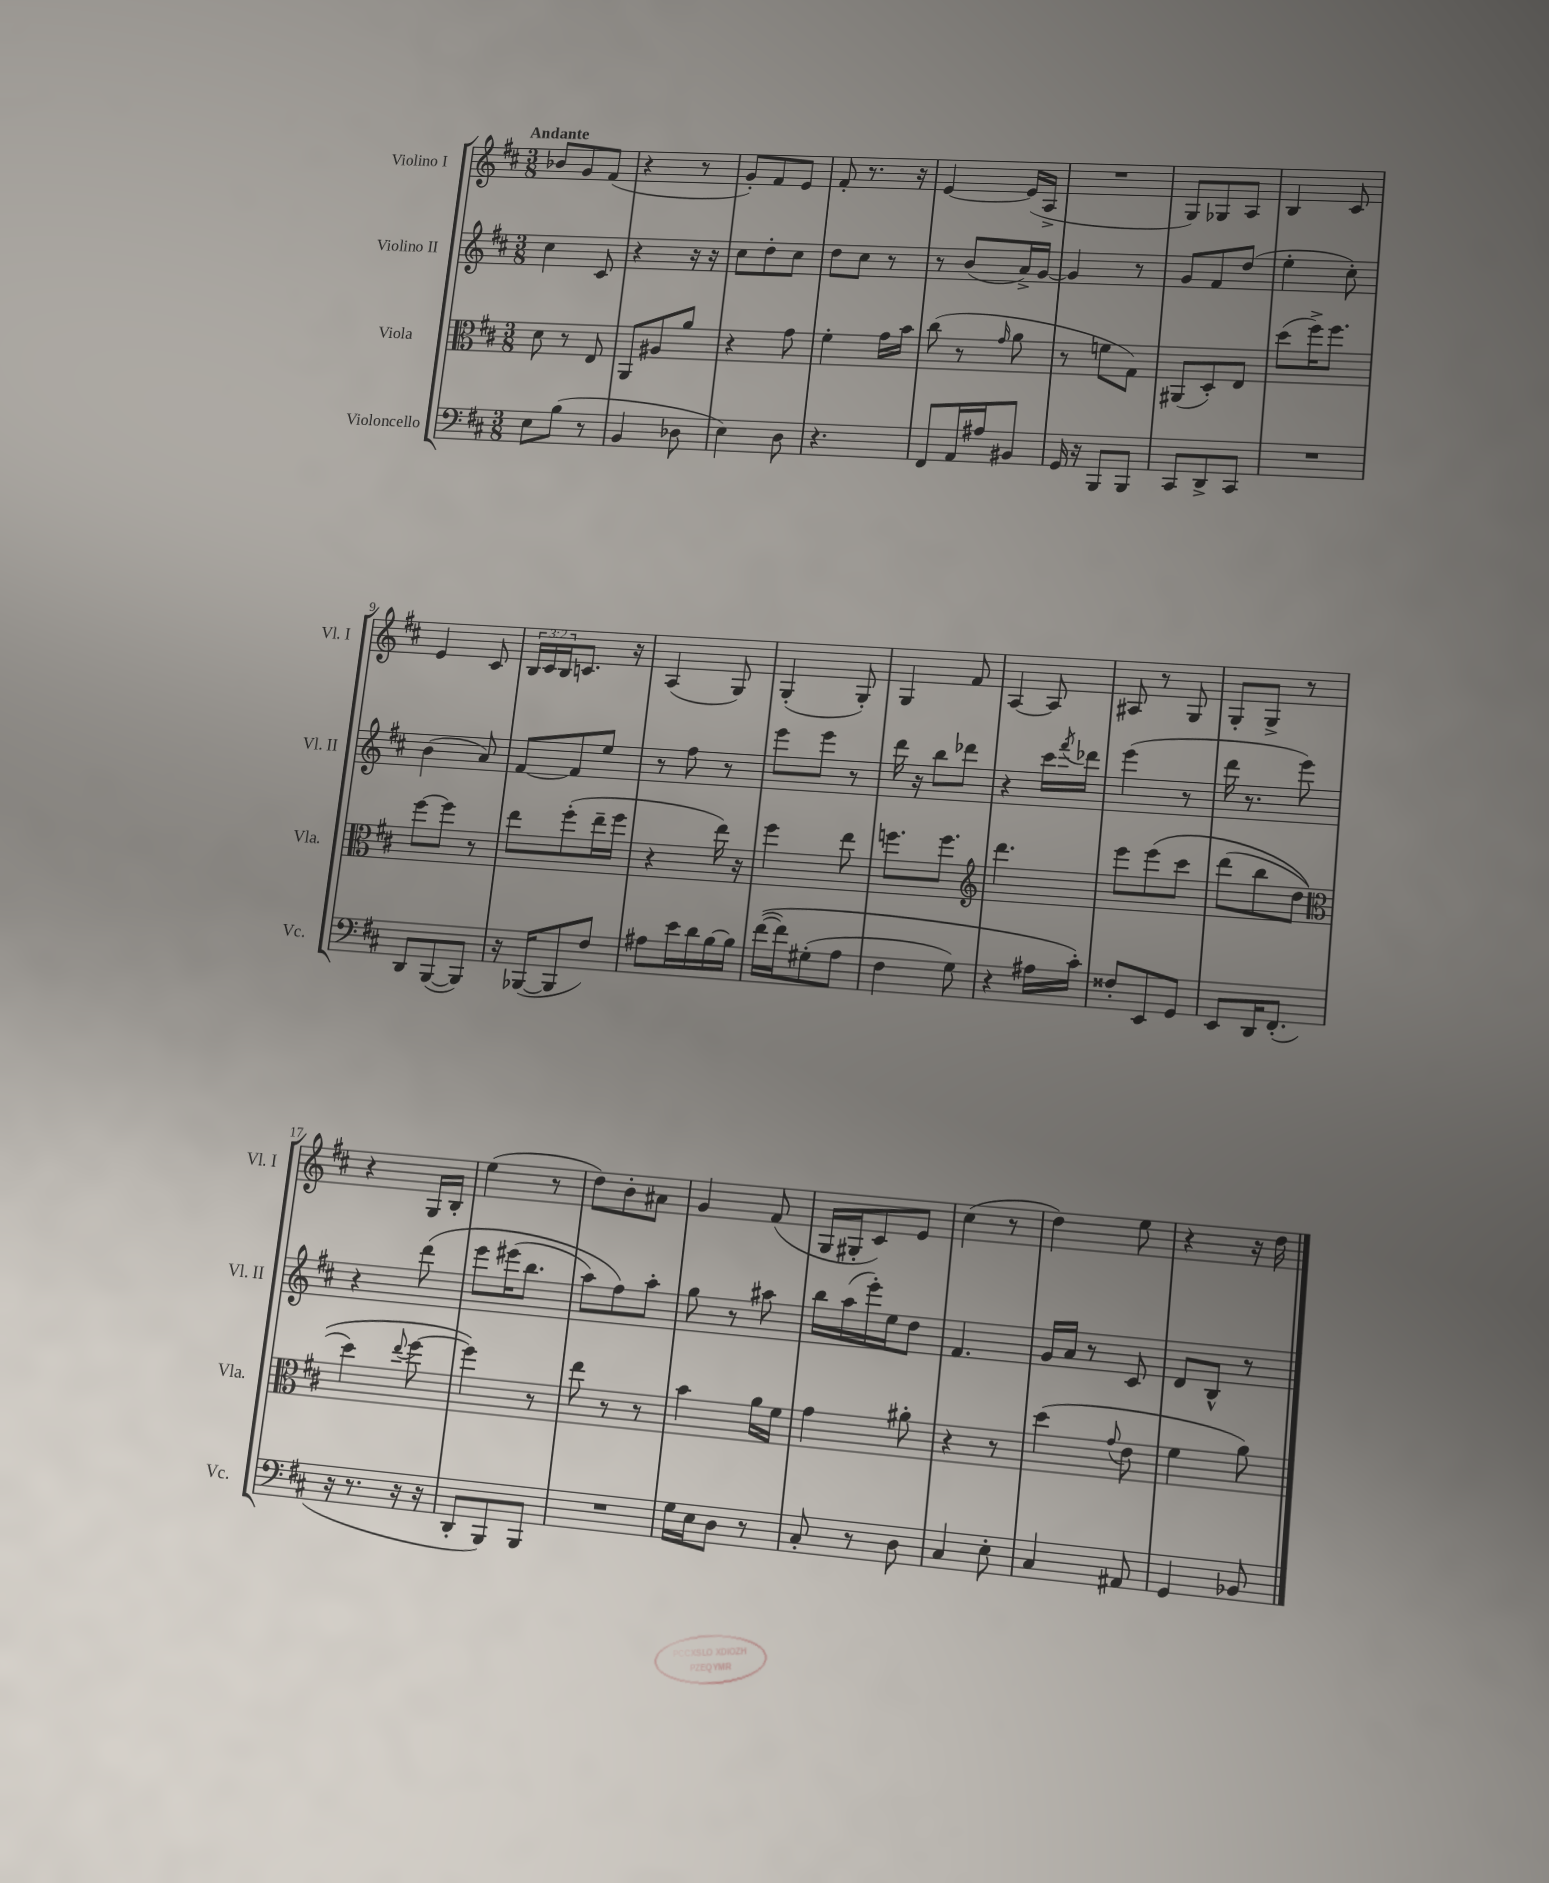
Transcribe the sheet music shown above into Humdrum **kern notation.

**kern	**kern	**kern	**kern
*part4	*part3	*part2	*part1
*staff4	*staff3	*staff2	*staff1
*I"Violoncello	*I"Viola	*I"Violino II	*I"Violino I
*I'Vc.	*I'Vla.	*I'Vl. II	*I'Vl. I
*clefF4	*clefC3	*clefG2	*clefG2
*k[f#c#]	*k[f#c#]	*k[f#c#]	*k[f#c#]
*M3/8	*M3/8	*M3/8	*M3/8
=1	=1	=1	=1
!	!	!	!LO:TX:a:B:t=Andante
8E\L	8d\	4cc#\	8b-X/L
(8B\J	8r	.	8g/
8r	8E/	8c#/	(8f#/J
=2	=2	=2	=2
4BB/	8AA/L	4r	4r
.	8A#X/	.	.
8D-X\	8a/J	16r	8r
.	.	16r	.
=3	=3	=3	=3
4E\)	4r	8cc#\L	8g'/L)
.	.	8dd'\	8f#/
8D\	8g\	8cc#\J	8e/J
=4	=4	=4	=4
4.r	4f#'\	8dd\L	8f#'/
.	.	8cc#\J	8.r
.	16g\LL	8r	.
.	16b\JJ	.	16r
=5	=5	=5	=5
8FF#/L	(8cc#\	8r	[4e/
16AA/L	8r	(8b/L	.
16A#X/J	.	.	.
.	16qqg/	.	.
8BB#X/J	8a\	16a^/L)	(16e/LL]
.	.	[16g/JJ	16A^/JJ
=6	=6	=6	=6
16GG/	8r	4g/]	4.r
16r	.	.	.
8BBB/L	8fn\L	.	.
8BBB/J	8G\J)	8r	.
=7	=7	=7	=7
8CC#/L	(8AA#X/L	8g/L	8G/L)
8DD^/	8D'/)	8f#/	8G-X/
8CC#/J	8E/J	(8dd/J	8A/J
=8	=8	=8	=8
4.r	(8dd\L	4ee'\	4B/
.	16ff#^\K)	.	.
.	8.ff#\J	.	.
.	.	8cc#'\)	8c#/
!!LO:LB:g=z
=9	=9	=9	=9
8DD/L	[8ff#\L	(4b\	4e/
([8BBB/	8ff#\J]	.	.
8BBB/J])	8r	8a/)	8c#/
=10	=10	=10	=10
16r	8ee\L	[8f#/L	24B/LL
.	.	.	24c#/
([16BBB-X/KL	.	.	.
.	.	.	24B/J
8BBB-/]	(8ff#'\	8f#/]	8.cn/J
8F#/J)	16ee~\L	8ee/J	.
.	16ff#\JJ	.	16r
=11	=11	=11	=11
8A#X\L	4r	8r	(4A/
16e\L	.	8ff#\	.
16d\	.	.	.
[16B\	16ee\)	8r	8G/)
16B\JJ]	16r	.	.
=12	=12	=12	=12
(([16f#\LL	4ff#\	8eee\L	(4G'/
16f#\J])	.	.	.
(8G#X'\	.	8eee\J	.
8A\J	8ee\	8r	8G'/)
=13	=13	=13	=13
4F#\	8.ffn\L	16ddd\	4G/
.	.	16r	.
.	.	8bb\L	.
.	8.ff\J	.	.
8G\)	.	8ddd-X\J	8f#/
=14	=14	=14	=14
*	*clefG2	*	*
4r	4.ddd\	4r	[4A/
16A#X\LL	.	16ccc#\LL	8A/]
.	.	8qfff#/	.
16c#'\JJ)	.	16ddd-X\JJ	.
=15	=15	=15	=15
8F##X'/L	8eee\L	(4eee\	8A#X/
8EE/	(8eee\	.	8r
8GG/J	8ccc#\J	8r	8G/
=16	=16	=16	=16
8EE/L	(8ddd\L	16ddd\	8G'/L
.	.	8.r	.
16DD/K	8bb\	.	8G^/J
(8.FF#'/J	.	.	.
.	8dd\J	8eee\)	8r
!!LO:LB:g=z
=17	=17	=17	=17
*	*clefC3	*	*
16r	4dd\)	4r	4r
8.r	.	.	.
.	8qqee/	.	.
16r	[8ff#\	(8ddd\	16G/LL
16r	.	.	16B'/JJ
=18	=18	=18	=18
8DD'/L	4ff#\])	8eee\L	(4ee\
8BBB/)	.	(16eee#X\K	.
.	.	8.bb\J	.
8BBB/J	8r	.	8r
=19	=19	=19	=19
4.r	8ee\	8aa\L)	8dd\L)
.	8r	8ff#\)	8b'\
.	8r	8aa'\J	8a#X\J
=20	=20	=20	=20
16G\LL	4b\	8gg\	4g/
16E\J	.	.	.
8D\J	.	8r	.
8r	16a\LL	8aa#X\	(8f#/
.	16f#\JJ	.	.
=21	=21	=21	=21
8C#'/	4g\	16bb\LL	16G/LL
.	.	(16aa\	16G#X'/J
8r	.	16eee'\)	8c#/)
.	.	16ee\J	.
8D\	8a#X'\	8dd\J	8e/J
=22	=22	=22	=22
4C#/	4r	4.f#/	(4cc#\
8E'\	8r	.	8r
=23	=23	=23	=23
4C#/	(4dd\	16g/LL	4dd\)
.	.	16a/JJ	.
.	.	8r	.
.	8qqg/	.	.
8AA#X/	8e\	8c#/	8ee\
=24	=24	=24	=24
4GG/	4f#\	8d/L	4r
.	.	8B^^/J	.
8BB-X/	8a\)	8r	16r
.	.	.	16dd\
==	==	==	==
*-	*-	*-	*-
